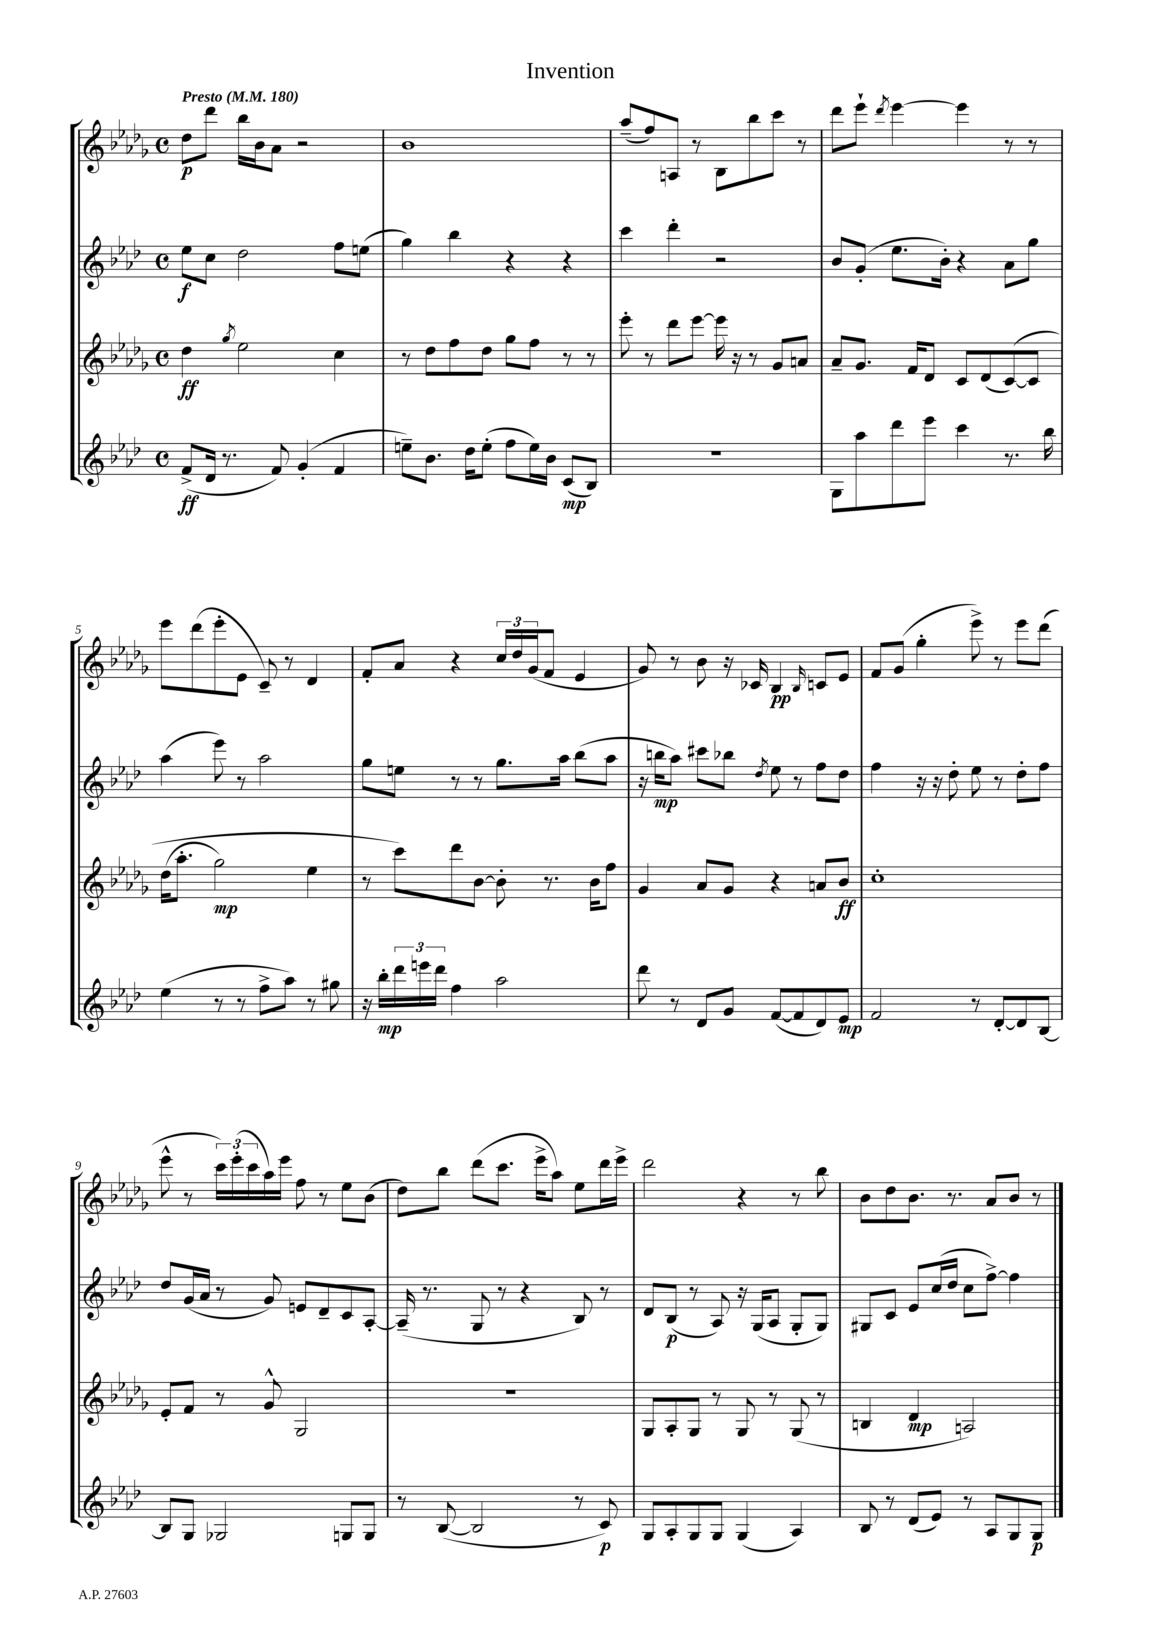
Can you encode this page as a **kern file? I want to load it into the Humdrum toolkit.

**kern	**kern	**kern	**kern
*staff4	*staff3	*staff2	*staff1
*clefG2	*clefG2	*clefG2	*clefG2
*k[b-e-a-d-]	*k[b-e-a-d-g-]	*k[b-e-a-d-]	*k[b-e-a-d-g-]
*M4/4	*M4/4	*M4/4	*M4/4
*met(c)	*met(c)	*met(c)	*met(c)
*MM180	*MM180	*MM180	*MM180
(8f^	4dd-	8ee-	8dd-
16d-	.	8cc	8ddd-
8.r	.	.	.
.	8qgg-	.	.
.	2ee-	2dd-	16bb-
.	.	.	16b-
8f)	.	.	8a-
(4g'	.	.	2r
4f	4cc	8ff	.
.	.	(8ee	.
=	=	=	=
8ee~)	8r	4gg)	1b-
8.b-	8dd-	.	.
.	8ff	4bb-	.
16dd-	.	.	.
(8ee'	8dd-	.	.
8ff	8gg-	4r	.
16ee)	8ff	.	.
16b-	.	.	.
(8c	8r	4r	.
8B-)	8r	.	.
=	=	=	=
1r	8eee-'	4ccc	(8aa-~
.	8r	.	8ff)
.	8ddd-	4ddd-'	8A
.	[8eee-	.	8r
.	16eee-]	2r	8B-
.	16r	.	.
.	8r	.	8bb-
.	8g-	.	8ccc
.	8a	.	8r
=	=	=	=
8G	8a-~	8b-	8ddd-
8aa-	8.g-	(8g'	8eee-`
.	.	.	8qddd-
8ddd-	.	8.ee-	[4eee-
.	16f	.	.
8eee-	8d-	.	.
.	.	16b-')	.
4ccc	8c	4r	4eee-]
.	(8d-	.	.
8.r	&([8c)	8a-	8r
.	8c]	8gg	8r
16bb-	.	.	.
=	=	=	=
(4ee-	(16dd-	(4aa-	8eee-
.	8.aa-'	.	.
.	.	.	(8ddd-
8r	2gg-)	8eee-)	8eee-'
8r	.	8r	8e-
8ff^	.	2aa-	8c~)
8aa-)	.	.	8r
8r	4ee-	.	4d-
8gg#	.	.	.
=	=	=	=
16r	8r	8gg	8f'
16bb-'	.	.	.
24ddd-	8ccc&)	8ee	8a-
24eee	.	.	.
24ddd-	.	.	.
4ff	8ddd-	8r	4r
.	[8b-	8r	.
2aa-	8b-']	8.gg	24cc
.	.	.	24dd-
.	.	.	(24g-
.	8.r	.	8f
.	.	16aa-	.
.	.	(8bb-	4e-
.	16b-	.	.
.	8ff	8aa-	.
=	=	=	=
8ddd-	4g-	16r	8g-)
.	.	16bb	.
8r	.	8aa-)	8r
8d-	8a-	8ccc#	8b-
8g	8g-	8bb-	16r
.	.	.	16c-
.	.	8qdd-	.
([8f	4r	8ee-	4B-
8f]	.	8r	.
.	.	.	16qqB-
8d-)	8a	8ff	8c
8e-	8b-	8dd-	8e-
=	=	=	=
2f	1cc'	4ff	8f
.	.	.	(8g-
.	.	16r	4gg-'
.	.	16r	.
.	.	8dd-'	.
8r	.	8ee-	8eee-^)
[8d-'	.	8r	8r
8d-]	.	8dd-'	8eee-
[8B-	.	8ff	(8ddd-
=	=	=	=
8B-]	8e-'	8dd-	8eee-^^
8G	8f	(16g	8r
.	.	16a-	.
2G-	8r	8r	24ccc)
.	.	.	(24eee-'
.	.	.	24ccc
.	8g-^^	8g)	16aa-)
.	.	.	16eee-
.	2G-	8e	8ff
.	.	8d-~	8r
8G	.	8c	8ee-
8G	.	[8A-'	(8b-
=	=	=	=
8r	1r	(16A-~]	8dd-)
.	.	8.r	.
([8B-	.	.	8bb-
2B-]	.	8G	(8ddd-
.	.	8r	8.ccc
.	.	4r	.
.	.	.	16eee-^
.	.	.	8aa-)
8r	.	8B-)	8ee-
8c)	.	8r	16ddd-
.	.	.	16eee-^
=	=	=	=
8G	8G-	8d-	2ddd-
8A-'	8A-'	(8B-	.
8G	8G-	8r	.
8G	8r	8A-)	.
(4G	8G-	16r	4r
.	.	(16G	.
.	8r	8A-	.
4A-)	(8G-	8G'	8r
.	8r	8G)	8bb-
=	=	=	=
8B-	4B	8G#	8b-
8r	.	8c	8dd-
(8d-	4d-	8e-	8.b-
8e-)	.	(16cc	.
.	.	16dd-	8.r
8r	2A)	8cc	.
8A-	.	[8ff^)	8a-
8G	.	4ff]	8b-
8G	.	.	8r
==	==	==	==
*-	*-	*-	*-
